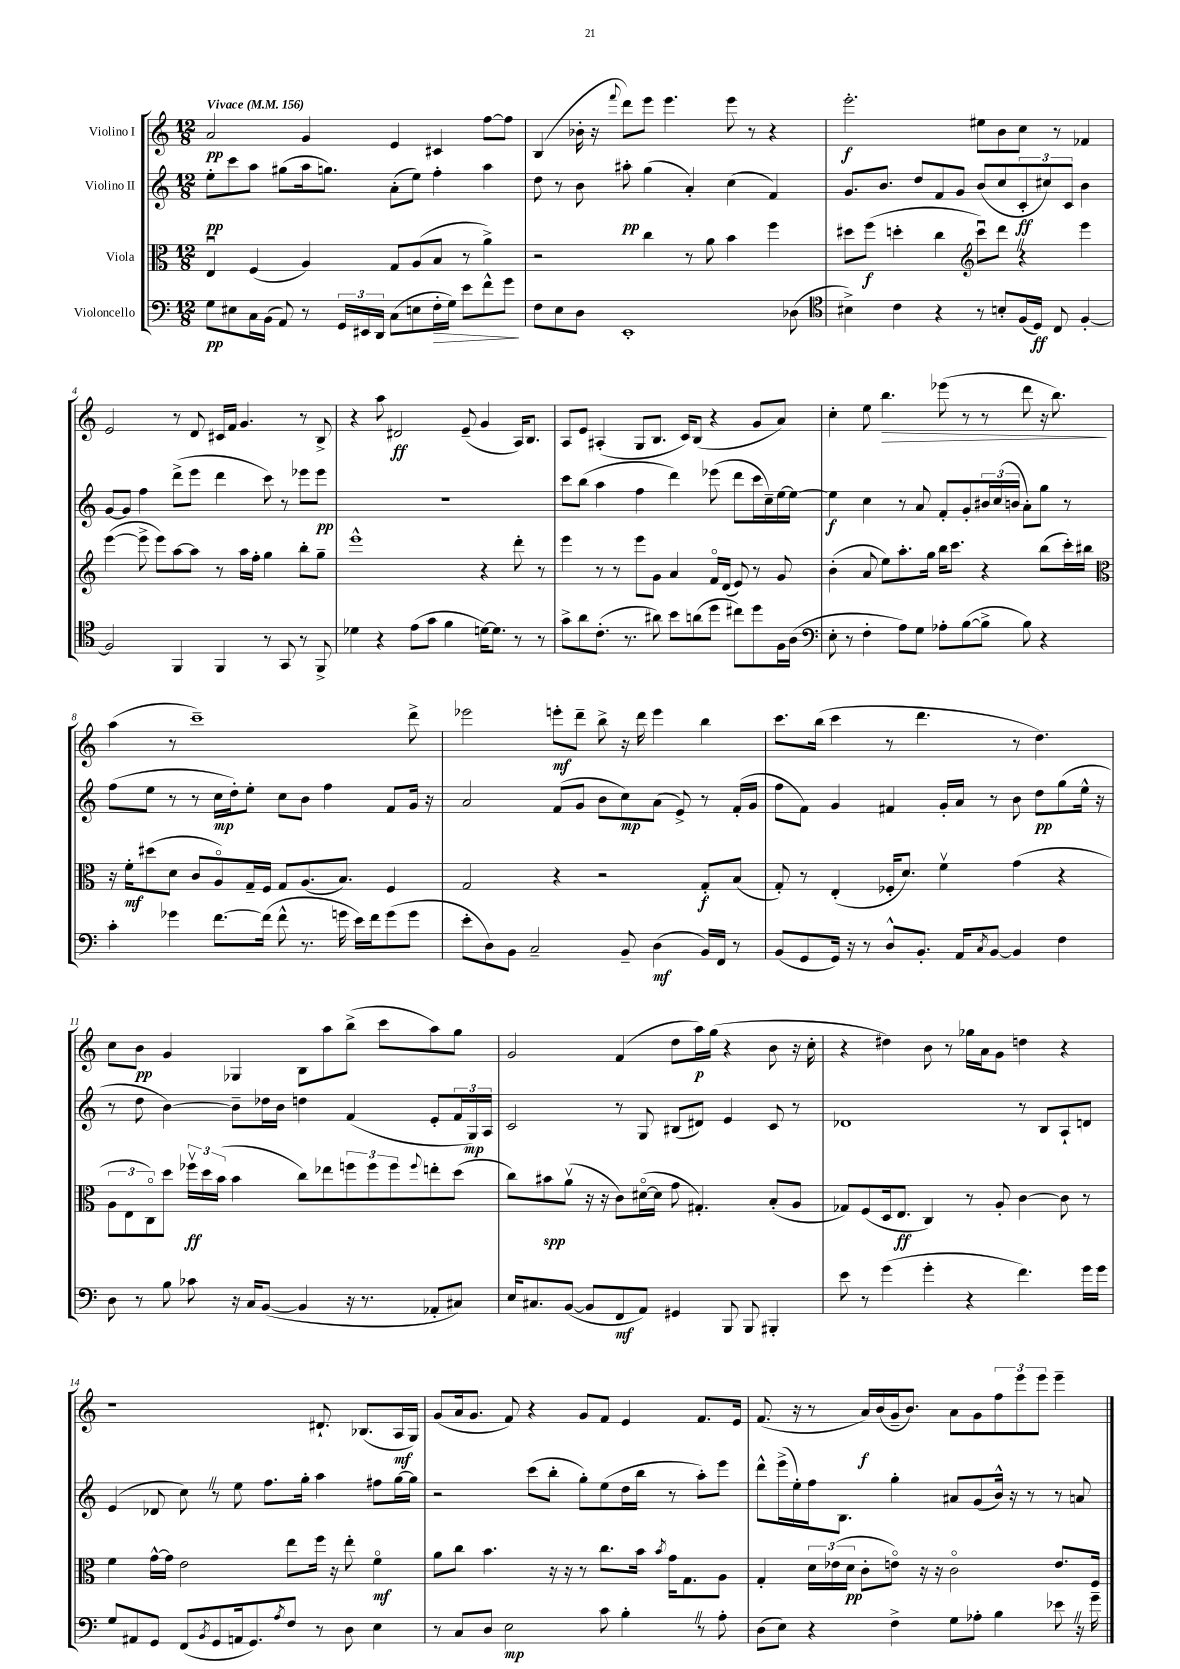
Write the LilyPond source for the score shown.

<<
\new StaffGroup <<
\new Staff = "s0" \with { instrumentName = "Violino I" } {
    \clef treble \key c \major \numericTimeSignature \time 12/8 \tempo "Vivace" 4 = 156
    a'2\pp g'4 e'4 cis'4 f''8~ f''8 |
    b4( bes'16-. r16 \appoggiatura { f'''8 } d'''8) e'''8 e'''4. e'''8 r8 r4 |
    e'''2.-.\f eis''8 b'8 c''8 r8 fes'4 |
    e'2 r8 d'8 cis'16 f'16 g'4. r8 b8-> |
    r4 a''8 dis'2\ff e'8--( g'4 a16) b8. |
    a8 e'8 ais4-.( g8 b8. c'16) b8( r4 g'8 a'8) |
    c''4-. e''8 b''4.\> ees'''8( r8 r8 d'''8 r16 b''8.\!) |
    a''4( r8 c'''1--) d'''8-> |
    ees'''2 e'''8-.\mf d'''8-- b''8-> r16 d'''16 e'''4 b''4 |
    c'''8. b''16( c'''4 r8 d'''4. r8 d''4.) |
    c''8 b'8\pp g'4 ges4 b8 a''8 b''8->( c'''8 a''8) g''8 |
    g'2 f'4( d''8 a''16\p) g''16( r4 b'8 r16 c''16-. |
    r4 dis''4) b'8 r8 ges''16 a'16 g'8 d''4 r4 |
    r1 dis'8.-! bes8.( a16\mf g16) |
    g'8( a'16 g'8. f'8) r4 g'8 f'8 e'4 f'8. e'16 |
    f'8.( r16 r8 a'16\f) b'16( g'16-- b'8.) a'8 g'8 \tuplet 3/2 { f''8 e'''8 e'''8 } e'''4-- \bar "|." |
}
\new Staff = "s1" \with { instrumentName = "Violino II" } {
    \clef treble \key c \major \numericTimeSignature \time 12/8
    e''8-.\pp c'''8 a''8 gis''8( a''16 g''8.) a'8-.( e''8) f''4-. a''4 |
    d''8 r8 b'8 ais''8-.\pp g''4( a'4-.) c''4( f'4) |
    g'8. b'8. d''8 f'8 g'8 b'8( c''8 \tuplet 3/2 { c'8-.\ff cis''8) c'8 } b'4 |
    g'8~ g'8 f''4 d'''8->( e'''8 d'''4 c'''8) r8 ees'''8 ees'''8\pp |
    R1. |
    c'''8 b''8( a''4 f''4 d'''4) ees'''8( d'''8 c'''16 c''16--) e''16~ e''16~ |
    e''4\f c''4 r8 a'8 f'8-. g'8-. \tuplet 3/2 { bis'16 c''16( b'16 } a'8-.) g''8 r8 |
    f''8( e''8 r8 r8 c''16\mp d''16-.) e''8-. c''8 b'8 f''4 f'8 g'16 r16 |
    a'2 f'8( g'8 b'8 c''8\mp) a'8( e'8->) r8 f'16-.( g'16 |
    f''8 f'8) g'4 fis'4 g'16-. a'16 r8 b'8 d''8\pp g''8( e''16-^ r16 |
    r8 d''8 b'4~) b'8-- des''16 b'16 d''4 f'4( e'8-. \tuplet 3/2 { f'16 g16\mp) a16 } |
    c'2 r8 g8 bis8( dis'8) e'4 c'8 r8 |
    des'1 r8 b8 a8-! d'8 |
    e'4( des'8 c''8) \once \override BreathingSign.text = \markup { \musicglyph "scripts.caesura.straight" } \breathe r8 e''8 f''8. g''16-. a''4 fis''8 g''16~ g''16 |
    r2 c'''8( b''8-. g''8-.) e''8( d''16 b''16 r8 a''8-.) e'''8 |
    d'''8-^ e'''16->( e''16-.) f''16 b8. g''4-. ais'8 g'8( b'16-^) r16 r8 r8 a'8 \bar "|." |
}
\new Staff = "s2" \with { instrumentName = "Viola" } {
    \clef alto \key c \major \numericTimeSignature \time 12/8
    e4\downbow f4( a4) g8 a8( b8 r8 a'4->) |
    r2 c''4 r8 a'8 b'4 f''4 |
    dis''8 f''8\f( d''4-. c''4 \clef treble c'''8\downbow) d'''8 \once \override BreathingSign.text = \markup { \musicglyph "scripts.caesura.straight" } \breathe r4 e'''4 |
    e'''4~( e'''8-> e'''8) a''8~ a''8 r8 a''16 f''16-. g''4 b''8-. g''8-- |
    e'''1-^ r4 d'''8-. r8 |
    e'''4 r8 r8 e'''8 g'8 a'4 f'16\flageolet d'16( e'8) r8 g'8 |
    b'4-.( a'8 e''8) a''8.-. g''16 b''16 c'''8. r4 b''8( c'''16-.) bis''16 |
    \clef alto r16 f'16-.\mf dis''8( d'8 c'8 a8\flageolet) g16-- f16 g8 a8.( b8.) f4 |
    g2 r4 r2 g8-.\f b8( |
    g8-.) r8 e4-.( fes16-. d'8.) f'4\upbow g'4( r4 |
    \tuplet 3/2 { a8 e8 c8\flageolet) } d''8 \tuplet 3/2 { fes''16\upbow\ff d''16 b'16( } b'4 c''8) ees''8 \tuplet 3/2 { f''8 f''8 f''8 } \appoggiatura { f''8 } e''8-. d''8( |
    c''8) bis'8\spp a'8\upbow( r16 r16 c'8) dis'16~\flageolet( dis'16 g'8 gis4.-.) b8-.( a8 |
    ges8) f8( d16 e8.\ff c4) r8 a8-. c'4~ c'8 r8 |
    f'4 g'16~-^ g'16 e'2 e''8 f''16 r16 e''8-. f'4\flageolet\mf |
    a'8 c''8 b'4. r16 r16 r8 c''8. b'16 \acciaccatura { b'8 } g'16 g8. a8 |
    g4-. \tuplet 3/2 { d'16 ees'16( d'16\pp } c'8-. e'8\flageolet) r16 r16 c'2\flageolet e'8. f16 \bar "|." |
}
\new Staff = "s3" \with { instrumentName = "Violoncello" } {
    \clef bass \key c \major \numericTimeSignature \time 12/8
    g8\pp eis8 c16 b,16( a,8) r8 \tuplet 3/2 { g,16 eis,16 d,16 } c8( e8 f16-.\> g16) e'8 f'8-^ g'8\! |
    f8 e8 d8 e,1-. des8( |
    \clef tenor bis4->) c'4 r4 r8 b8-. f16( d16\ff) c8 f4~-. |
    f2 f,4 f,4 r8 g,8 r8 f,8-> |
    des'4 r4 e'8( g'8 f'4 d'16~) d'8. r8 r8 |
    g'8-> a'8 c'8.-.( r8. ais'8) b'8 a'8( d''8 cis''8) d''8 f16 a16( |
    \clef bass e8-. r8 f4-. a8) g8 aes8-. b8~( b8-> b8) r4 |
    c'4-. ges'4 f'8.~ f'16( f'8-^ r8. g'16 e'16) f'16 g'8( g'8 |
    e'8-. d8) b,8 c2-- b,8-- d4\mf( b,16) f,16 r8 |
    b,8( g,8 g,16) r16 r8 d8-^ b,8.-. a,16 \acciaccatura { c8 } b,8~ b,4 f4 |
    d8 r8 b8 ces'8 r16 c16 b,8~( b,4 r16 r8. aes,8-. cis8) |
    e16 cis8. b,8~( b,8 f,8\mf a,8) gis,4 b,,8 b,,8 bis,,4-. |
    e'8 r8 g'4( g'4-. r4 f'4.) g'16 g'16 |
    g8 ais,8 g,8 f,8( \acciaccatura { b,8 } g,8 a,16 g,8.) \acciaccatura { a8 } f8 r8 d8 e4 |
    r8 c8 d8 e2\mp c'8 b4-. \once \override BreathingSign.text = \markup { \musicglyph "scripts.caesura.straight" } \breathe r8 a8-. |
    d8( e8) r4 f4-> g8 aes8-. b4 ees'8 \once \override BreathingSign.text = \markup { \musicglyph "scripts.caesura.straight" } \breathe r16 g'16-- \bar "|." |
}
>>
>>
